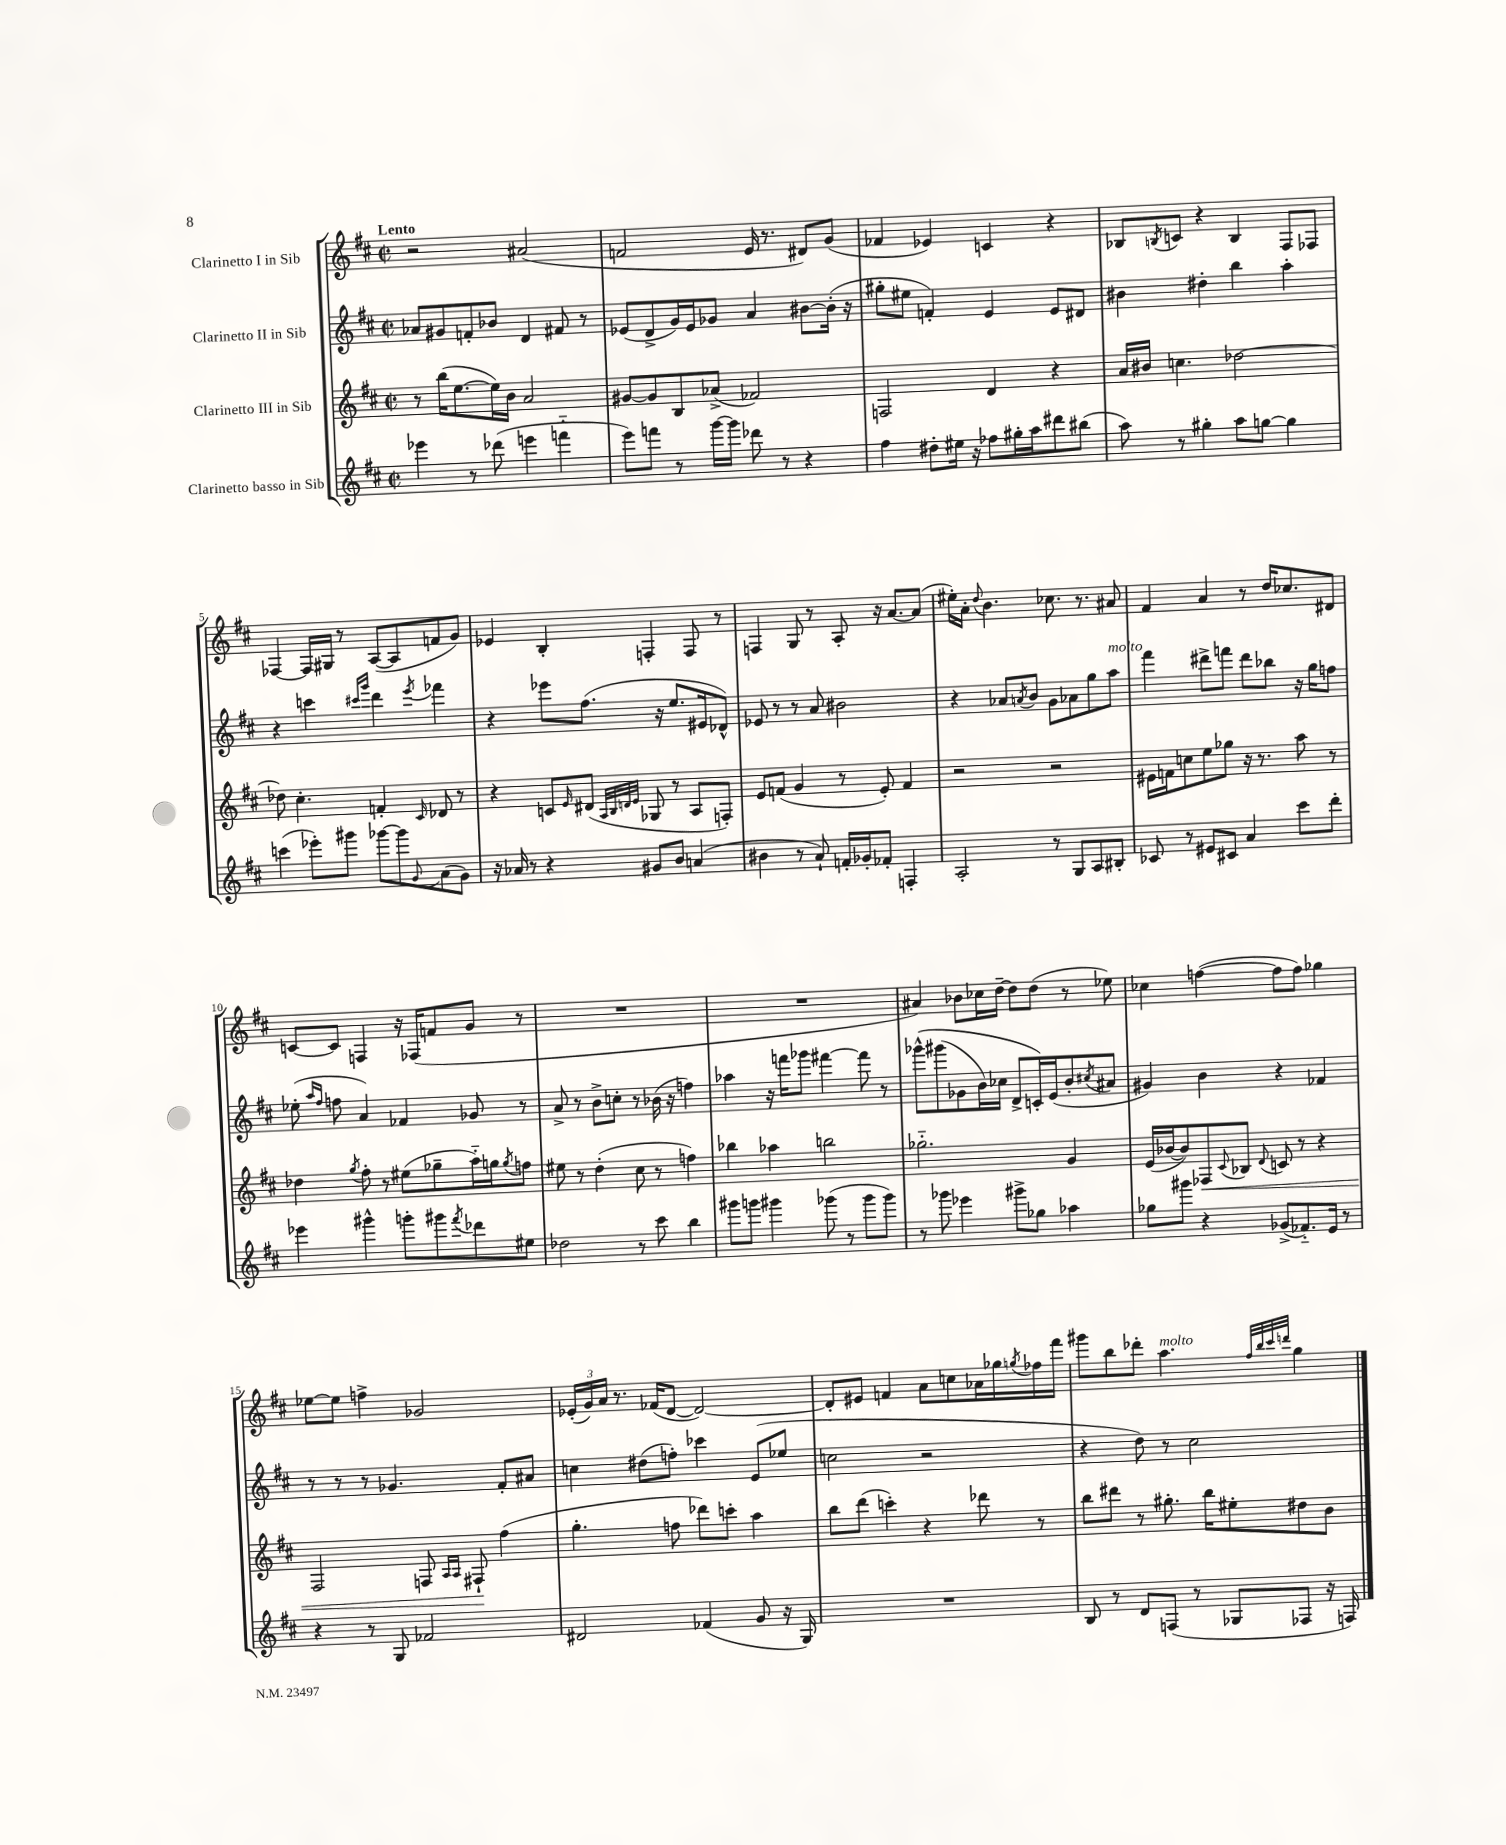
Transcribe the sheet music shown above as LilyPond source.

<<
\new StaffGroup <<
\new Staff = "s0" \with { instrumentName = "Clarinetto I in Sib" } {
    \clef treble \key d \major \defaultTimeSignature \time 2/2 \tempo "Lento"
    r2 ais'2( |
    f'2 e'16 r8. dis'8) g'8( |
    fes'4 ees'4) c'4 r4 |
    bes8 \acciaccatura { b8 } c'8 r4 b4 fis8 fes8 |
    fes4~ fes16 gis16 r8 a8~( a8 f'8 g'8) |
    ees'4 b4-. f4-. f8 r8 |
    f4 g8 r8 a8-. r16 a'8.~ a'8( |
    eis''16-.) a'16-. \appoggiatura { d''8 } b'4. ces''8. r8. ais'8 |
    fis'4 a'4 r8 d''16 ces''8. dis'8 |
    c'8~ c'8 f4 r16 fes16( f'8 g'8 r8 |
    R1 |
    R1 |
    ais'4) bes'8 ces''16 d''16~-- d''8 d''8( r8 ees''8) |
    ces''4 f''4~( f''8 f''8) ges''4 |
    ees''8~ ees''8 f''4-> ges'2 |
    \tuplet 3/2 { ees'16-.( g'16) a'16 } r8. fes'16( d'8~ d'2~) |
    d'8-. eis'8 f'4 a'8 c''8 aes'16 ges''16 \acciaccatura { g''8 } fes''16 fis'''16 |
    gis'''8 b''8 des'''8-. a''4.^\markup { \italic "molto" } \grace { fis''32 b''32 cis'''32 d'''32 } g''4 \bar "|." |
}
\new Staff = "s1" \with { instrumentName = "Clarinetto II in Sib" } {
    \clef treble \key d \major \defaultTimeSignature \time 2/2
    aes'8 gis'8 f'8-. bes'8 d'4 fis'8 r8 |
    ees'8( d'8-> g'16) ees'16 ges'8 a'4 bis'8~ bis'16-.( r16 |
    gis''8-. eis''8 f'4-.) e'4 e'8 dis'8 |
    bis'4 dis''4-. b''4 a''4-. |
    r4 c'''4 \grace { cis'''16 g'''16 } d'''4 \acciaccatura { e'''8 } fes'''4 |
    r4 ees'''8 fis''8.( r16 e''8. eis'16 des'8-^) |
    ees'8 r8 r8 a'8 bis'2 |
    r4 aes'8 \acciaccatura { a'8 } b'8 g'8 aes'8 g''8 a''8^\markup { \italic "molto" } |
    fis'''4 dis'''8-> f'''8 dis'''8 bes''8 r16 g''16 f''8 |
    ees''8-.( \grace { a''16 fis''16 } f''8 a'4) fes'4 ges'8 r8 |
    a'8-> r8 b'8-> c''8-. r8 bes'16( r16 f''4) |
    aes''4 r16 f'''16 ges'''8 fis'''4~ fis'''8 r8 |
    ges'''8-^\( gis'''8( ges'8 b'16) ces''16 d'8-> c'16-.\) e'16( b'8-. \acciaccatura { cis''8 } ais'8 |
    gis'4) b'4 r4 fes'4 |
    r8 r8 r8 ges'4. fis'8-. ais'8 |
    c''4 dis''8( f''8-.) ces'''4 e'8( ees''8 |
    c''2 r2 |
    r4 d''8) r8 cis''2 \bar "|." |
}
\new Staff = "s2" \with { instrumentName = "Clarinetto III in Sib" } {
    \clef treble \key d \major \defaultTimeSignature \time 2/2
    r8 b''16( e''8.~ e''16) b'16 a'2 |
    gis'8~ gis'8 b8 aes'8->( fes'2) |
    f2 d'4 r4 |
    a'16 bis'16 c''4. des''2~ |
    des''8 cis''4.-. f'4-. \grace { cis'16 } des'8 r8 |
    r4 c'8 \grace { e'16 } dis'8( \grace { a32 b32 d'32 e'32 } ges8 r8 a8 f8-.) |
    e'8 f'8( g'4 r8 e'8-.) f'4 |
    r2 r2 |
    eis'16 f'16 c''8 e''8 ges''8 r16 r8. a''8 r8 |
    des''4 \acciaccatura { g''8 } fis''8-. r8 eis''8( ges''8-- a''16-_) g''16 \acciaccatura { g''8 } f''8 |
    eis''8 r8 d''4-.( cis''8 r8 f''4) |
    bes''4 aes''4 b''2 |
    ges''2.-_ g'4 |
    e'16( bes'16~ bes'8) fes8\< \appoggiatura { cis'8 } bes8 \appoggiatura { d'8 } c'8 r8 r4 |
    fis2 f8 \grace { a16 a16 } fis8-!\! fis''4( |
    g''4.-. f''8 des'''8) c'''8-. a''4 |
    b''8 d'''8( c'''4-.) r4 des'''8 r8 |
    b''8 dis'''8 r8 gis''8.-. b''16 eis''8-. dis''8 b'8 \bar "|." |
}
\new Staff = "s3" \with { instrumentName = "Clarinetto basso in Sib" } {
    \clef treble \key d \major \defaultTimeSignature \time 2/2
    ees'''4 r8 des'''8( e'''4 f'''4-_ |
    e'''8) f'''8 r8 g'''16~ g'''16 des'''8 r8 r4 |
    fis''4 dis''8-. eis''16 r16 fes''8 gis''16-. a''16 dis'''8 bis''8( |
    a''8) r8 gis''4-. a''8 g''8~ g''4 |
    c'''4( ees'''8-.) gis'''8 ges'''8~ ges'''8 \appoggiatura { g'8 } a'8( g'8) |
    r16 aes'16 r8 r4 gis'8 b'8 a'4( |
    bis'4 r8 a'8-!) f'16-. ges'16-. fes'8-. f4-. |
    a2-. r8 g8 a8 bis8-. |
    ces'8 r8 eis'8 cis'8 a'4 cis'''8 d'''8-. |
    ees'''4 gis'''4-^ g'''8-. gis'''8 \acciaccatura { fis'''8 } des'''8 eis''8 |
    des''2 r8 cis'''8 b''4 |
    gis'''8 g'''8 gis'''4 ges'''8( r8 ges'''8 ges'''8) |
    r8 ges'''8 ees'''4 gis'''8-> ges''8 aes''4 |
    ges''8 gis'''8 r4 ges'8->( fes'8.-_) e'16 r8 |
    r4 r8 g8 fes'2 |
    dis'2 fes'4( g'8 r16 g16) |
    R1 |
    b8 r8 d'8 f8( r8 ges8 fes8 r16 f16) \bar "|." |
}
>>
>>
